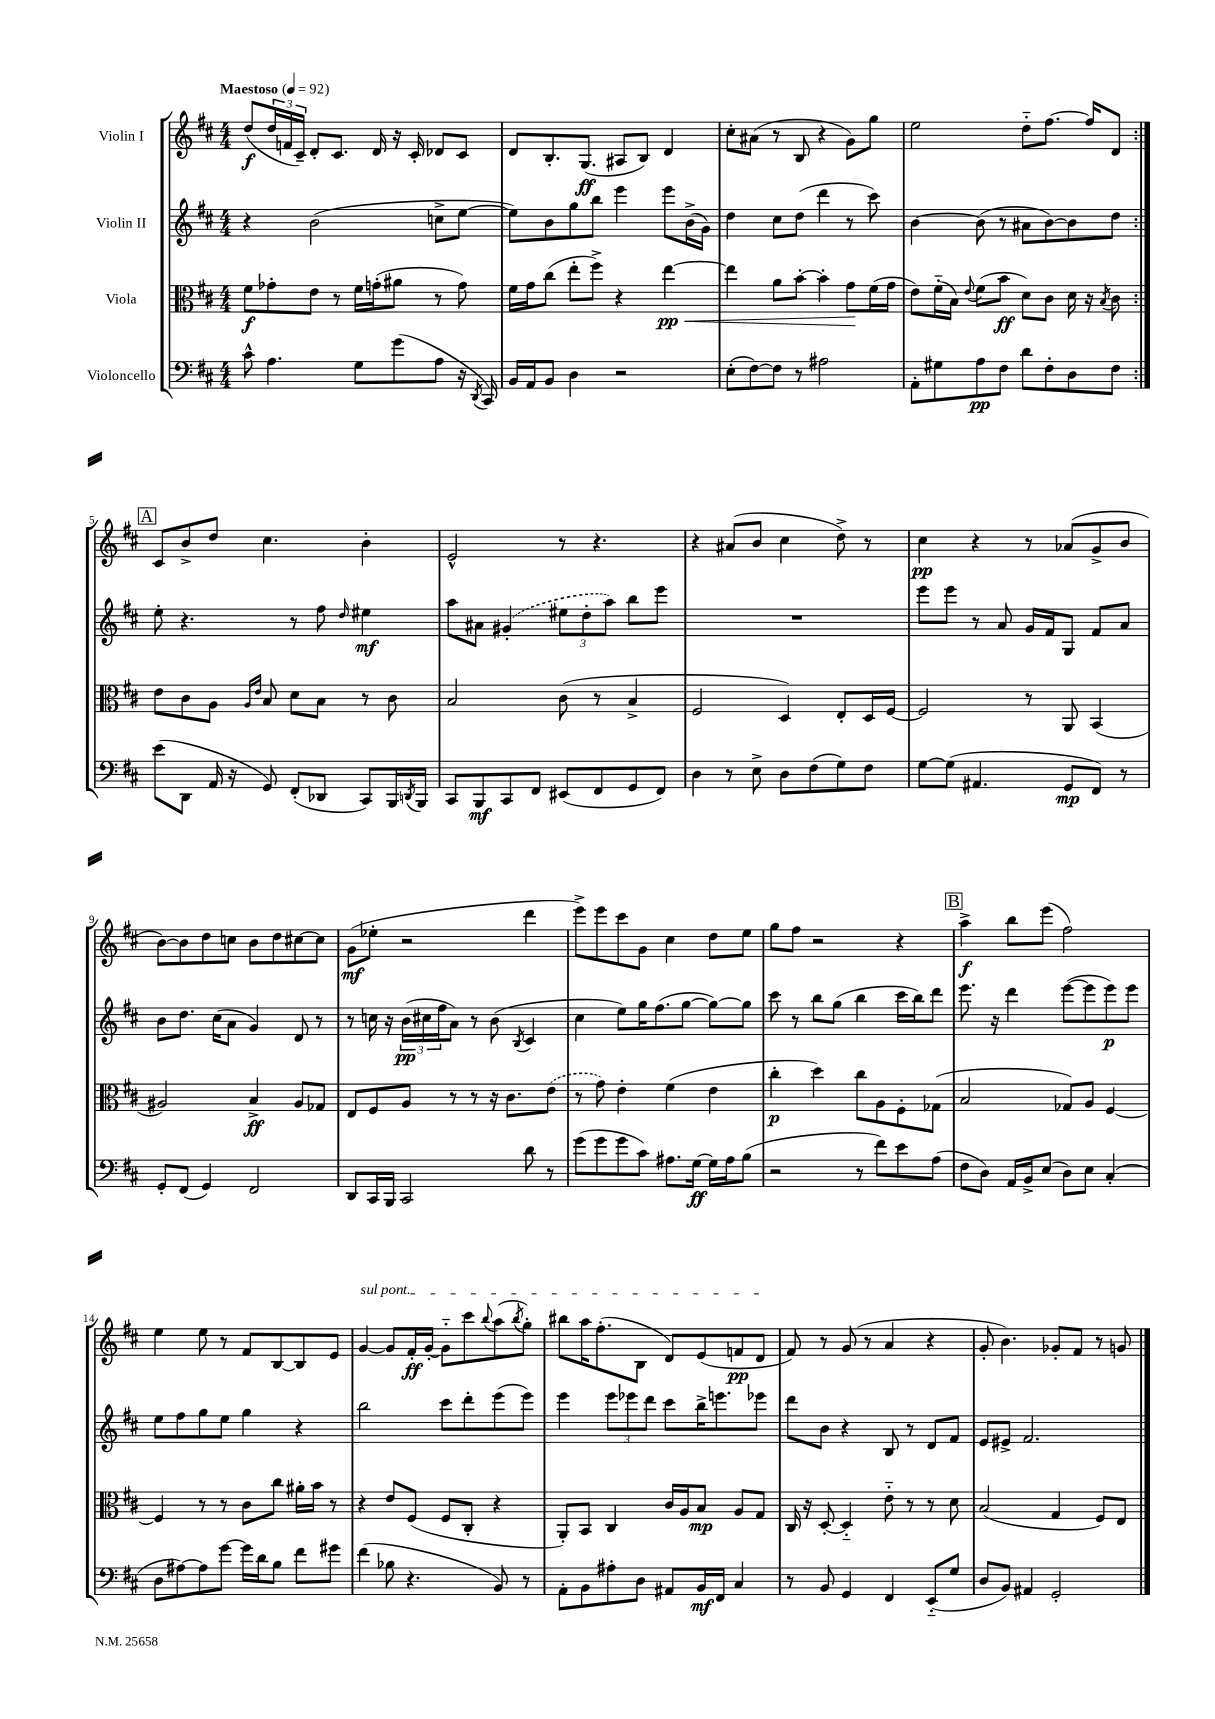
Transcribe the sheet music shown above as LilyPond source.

<<
\new StaffGroup <<
\new Staff = "s0" \with { instrumentName = "Violin I" } {
    \clef treble \key d \major \numericTimeSignature \time 4/4 \tempo "Maestoso" 4 = 92
    \repeat volta 2 { d''8\f( \tuplet 3/2 { d''16 f'16 cis'16--) } d'8-. cis'8. d'16 r16 cis'16-. des'8 cis'8 |
    d'8 b8.-. g8.\ff( ais8 b8) d'4 |
    cis''8-. ais'8( r8 b8 r4 g'8) g''8 |
    e''2 d''8-_ fis''8.~ fis''16 d'8 | }
    \mark \markup { \box "A" } cis'8 b'8-> d''8 cis''4. b'4-. |
    e'2-^ r8 r4. |
    r4 ais'8( b'8 cis''4 d''8->) r8 |
    cis''4\pp r4 r8 aes'8( g'8-> b'8 |
    b'8~) b'8 d''8 c''8 b'8 d''8 cis''8~ cis''8 |
    g'8\mf( ees''8-. r2 d'''4 |
    e'''8->) e'''8 cis'''8 g'8 cis''4 d''8 e''8 |
    g''8 fis''8 r2 r4 |
    \mark \markup { \box "B" } a''4->\f b''8 e'''8( fis''2) |
    e''4 e''8 r8 fis'8 b8~ b8 e'8 |
    \once \override TextSpanner.bound-details.left.text = \markup { \italic "sul pont." } g'4~\startTextSpan g'8 fis'16-.\ff g'16~-. g'8-_ cis'''8 \appoggiatura { b''8 } a''8( \acciaccatura { b''8 } g''8-.) |
    bis''8 a''16 fis''8.-.( b8 d'8) e'8( f'8\pp d'8\stopTextSpan |
    fis'8) r8 g'8( r8 a'4 r4 |
    g'8-. b'4.) ges'8-. fis'8 r8 g'8 \bar "|." |
}
\new Staff = "s1" \with { instrumentName = "Violin II" } {
    \clef treble \key d \major \numericTimeSignature \time 4/4
    \repeat volta 2 { r4 b'2( c''8-> e''8~ |
    e''8) b'8 g''8 b''8 e'''4 e'''8 b'16->( g'16) |
    d''4 cis''8 d''8( d'''4 r8 cis'''8) |
    b'4~ b'8( r8 ais'8 b'8~) b'8 d''8 | }
    \mark \markup { \box "A" } e''8-. r4. r8 fis''8 \grace { d''16 } eis''4\mf |
    a''8 ais'8 \once \slurDashed gis'4-.( \tuplet 3/2 { eis''8 d''8-. a''8) } b''8 e'''8 |
    R1 |
    e'''8 e'''8 r8 a'8 g'16 fis'16 g8 fis'8 a'8 |
    b'8 d''8. cis''16( a'8 g'4) d'8 r8 |
    r8 c''16 r16 \tuplet 3/2 { b'16\pp( cis''16 fis''16 } a'8) r8 b'8( \acciaccatura { b8 } cis'4 |
    cis''4 e''8) g''16 fis''8.( g''8~ g''8~) g''8 |
    cis'''8 r8 b''8 g''8( b''4 cis'''16 b''16) d'''8 |
    \mark \markup { \box "B" } e'''8. r16 d'''4 e'''8~( e'''8 e'''8\p) e'''8 |
    e''8 fis''8 g''8 e''8 g''4 r4 |
    b''2 cis'''8 d'''8-. e'''8( e'''8) |
    e'''4 \tuplet 3/2 { e'''8 ees'''8 d'''8 } cis'''8 b''16-> e'''8. ees'''8 |
    d'''8 b'8 r4 b8 r8 d'8 fis'8 |
    e'8 eis'8-> fis'2. \bar "|." |
}
\new Staff = "s2" \with { instrumentName = "Viola" } {
    \clef alto \key d \major \numericTimeSignature \time 4/4
    \repeat volta 2 { fis'8\f ges'8-. e'8 r8 fis'16 g'16-.( ais'8 r8 g'8) |
    fis'16 g'16 cis''8( e''8-. fis''8->) r4 e''4~\pp\< |
    e''4 a'8 b'8~-. b'4-. g'8\! fis'16( g'16 |
    e'8) fis'16-_( b16) \appoggiatura { e'8 } fis'8( b'8\ff d'8) cis'8 d'16 r16 \acciaccatura { b8 } cis'8 | }
    \mark \markup { \box "A" } e'8 cis'8 a8 \grace { a16 e'16 } b8 d'8 b8 r8 cis'8 |
    b2 cis'8( r8 b4-> |
    fis2 d4) e8-. d16 fis16~ |
    fis2 r8 a,8 b,4( |
    ais2) b4->\ff ais8 ges8 |
    e8 fis8 a8 r8 r8 r16 cis'8. \once \slurDashed e'8( |
    r8 g'8) e'4-. fis'4( e'4 |
    cis''4-.\p d''4) cis''8 a8 fis8-. ges8( |
    \mark \markup { \box "B" } b2 ges8) a8 fis4~ |
    fis4 r8 r8 cis'8 cis''8 ais'16-. b'16 r8 |
    r4 e'8 fis8( fis8 cis8-. r4 |
    a,8-.) b,8 cis4 cis'16 a16 b8\mp a8 g8 |
    cis16 r16 d8~-. d4-_ e'8-_ r8 r8 d'8 |
    b2( g4 fis8) e8 \bar "|." |
}
\new Staff = "s3" \with { instrumentName = "Violoncello" } {
    \clef bass \key d \major \numericTimeSignature \time 4/4
    \repeat volta 2 { cis'8-^ a4. g8 g'8( a8 r16 \acciaccatura { d,8 } cis,16) |
    b,16 a,16 b,8 d4 r2 |
    e8-.( fis8~) fis8 r8 ais2 |
    a,8-. gis8 a8\pp fis8 d'8 fis8-. d8 fis8 | }
    \mark \markup { \box "A" } e'8( d,8 a,16 r16 g,8) fis,8-.( des,8 cis,8) b,,16 \acciaccatura { d,8 } b,,16 |
    cis,8 b,,8\mf cis,8 fis,8 eis,8( fis,8 g,8 fis,8) |
    d4 r8 e8-> d8 fis8( g8) fis8 |
    g8~ g8( ais,4. g,8\mp fis,8) r8 |
    g,8-. fis,8( g,4) fis,2 |
    d,8 cis,16 b,,16 cis,2 d'8 r8 |
    g'8( g'8 g'8 cis'8) ais8. g16~\ff g16 ais16 b8( |
    r2 r8 fis'8) e'8 a8( |
    \mark \markup { \box "B" } fis8 d8) a,16 b,16-> e8( d8) e8 cis4-.( |
    d8 ais8~) ais8 g'8~ g'16 d'16 b8 fis'8 gis'8 |
    fis'4( bes8 r4. b,8) r8 |
    a,8-. b,8 ais8-. d8 ais,8 b,16\mf fis,16 cis4 |
    r8 b,8 g,4 fis,4 e,8-_( g8 |
    d8 b,8) ais,4 g,2-. \bar "|." |
}
>>
>>
